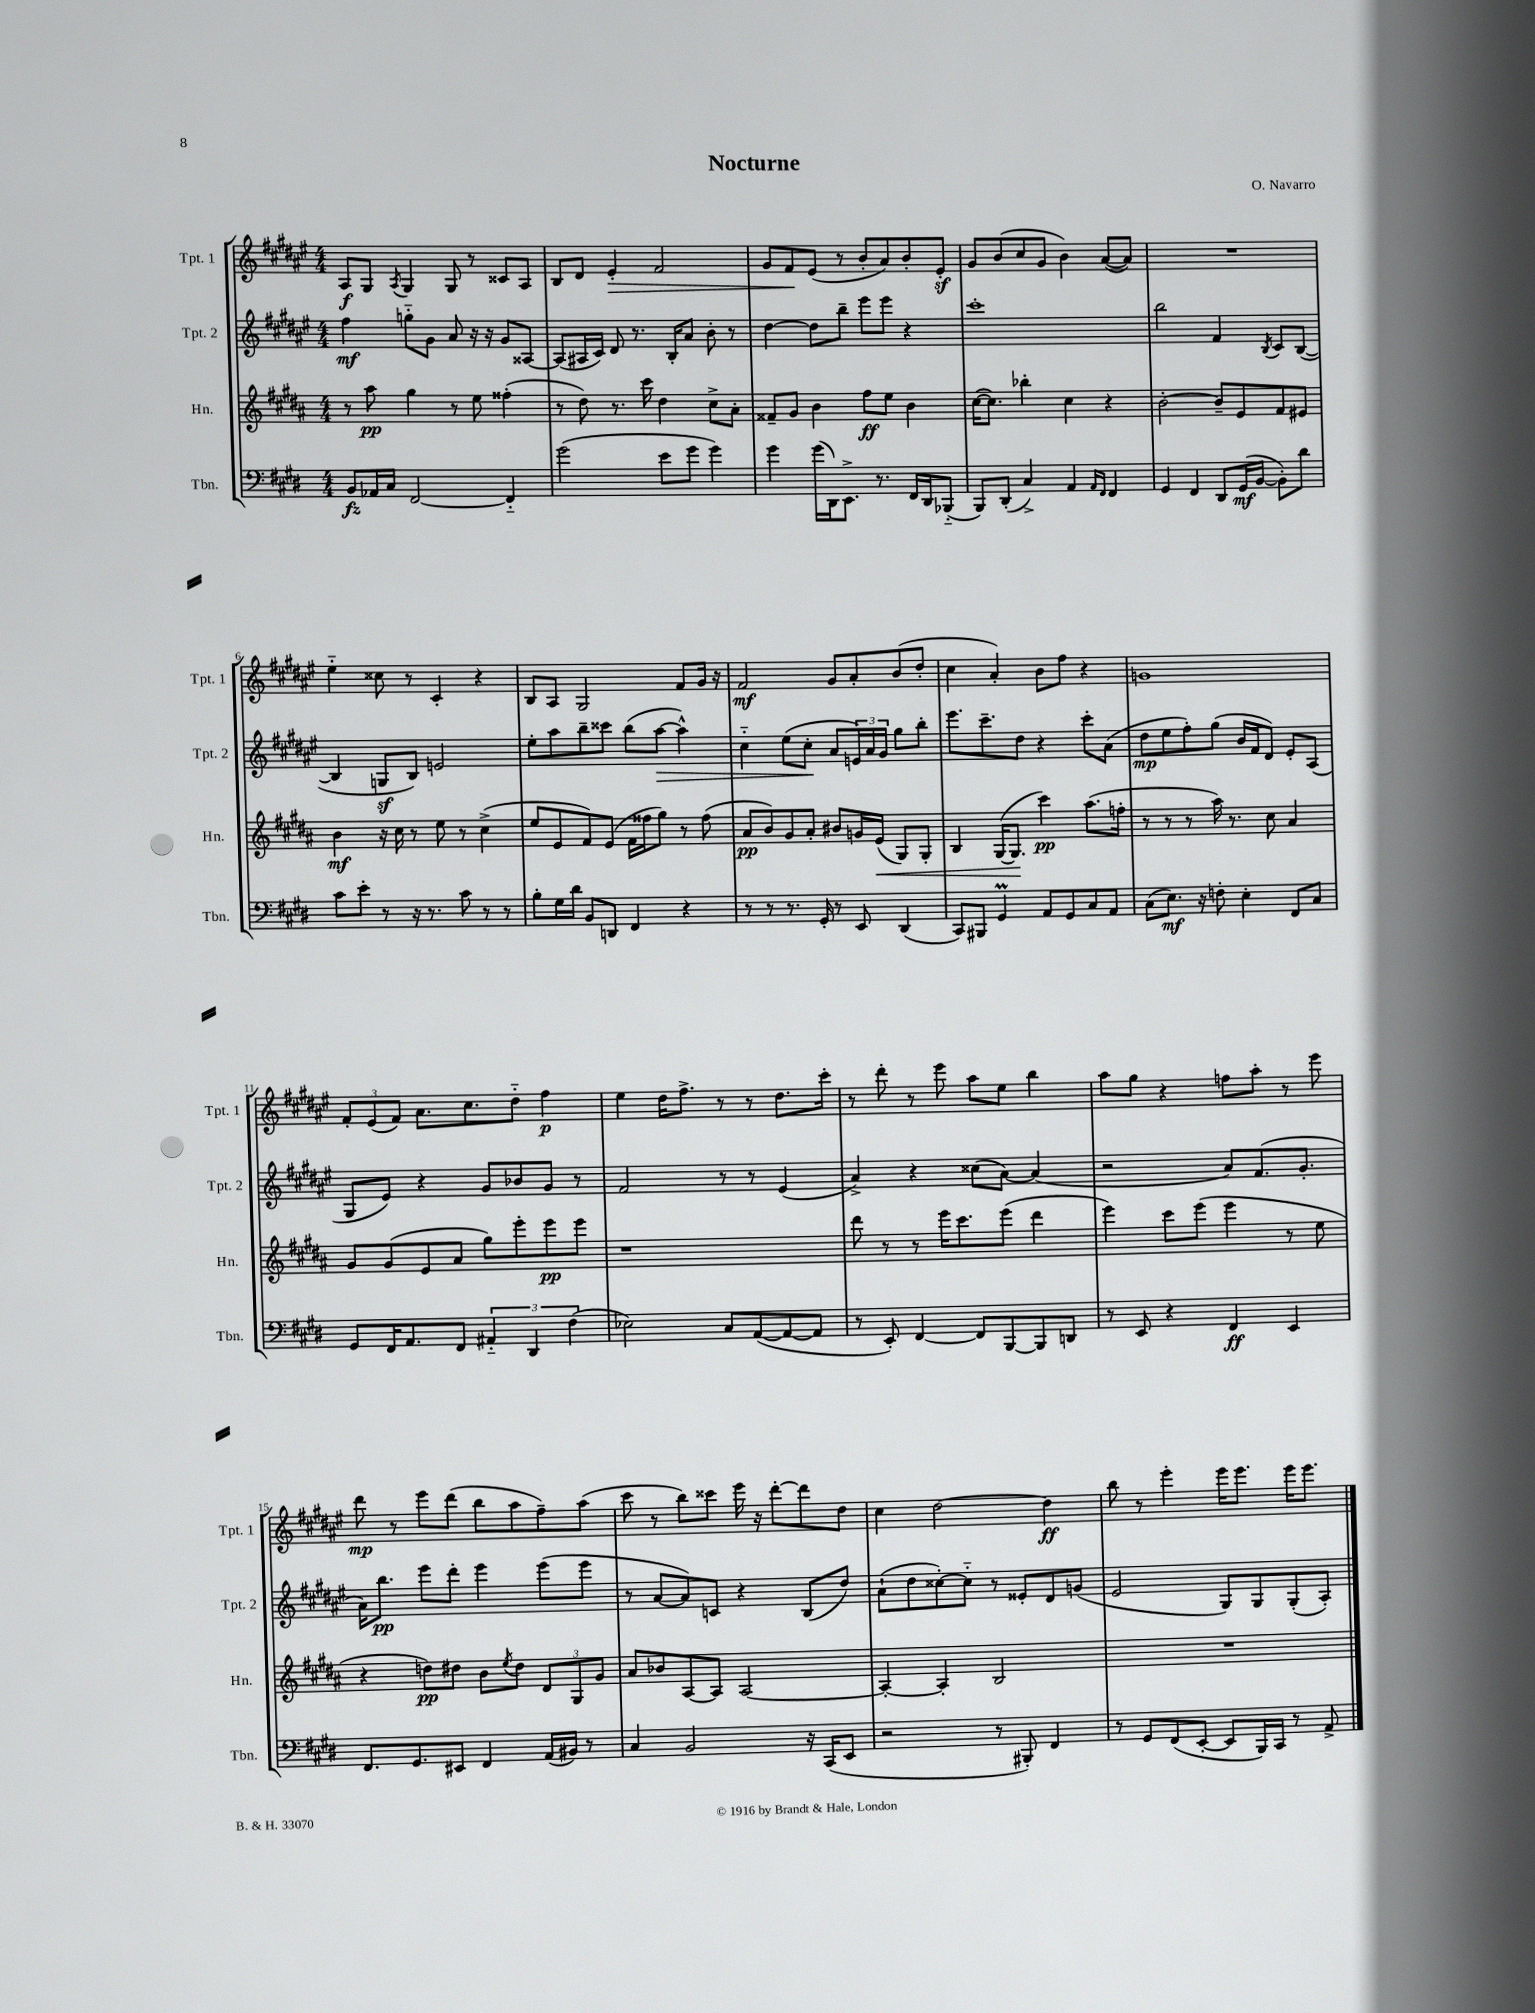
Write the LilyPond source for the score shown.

\header { title = "Nocturne" composer = "O. Navarro" }
<<
\new StaffGroup <<
\new Staff = "s0" \with { instrumentName = "Tpt. 1" shortInstrumentName = "Tpt. 1" } {
    \clef treble \key fis \major \numericTimeSignature \time 4/4
    ais8\f gis8 \acciaccatura { ais8 } gis4 gis8 r8 cisis'8 ais8 |
    b8 dis'8 eis'4-.\> fis'2 |
    gis'8 fis'8\! eis'8( r8 b'8-. ais'8) b'8-. eis'8-.\sf |
    gis'8 b'8( cis''8 gis'8 b'4) ais'8~( ais'8) |
    R1 |
    eis''4-_ cisis''8 r8 cis'4-. r4 |
    b8 ais8 gis2 fis'8 gis'16 r16 |
    fis'2\mf gis'8 ais'8-. b'8( dis''8-. |
    cis''4 ais'4-.) b'8 fis''8 r4 |
    g'1 |
    \tuplet 3/2 { fis'8-. eis'8( fis'8) } ais'8. cis''8. dis''8-_ fis''4\p |
    eis''4 dis''16 fis''8.-> r8 r8 dis''8. cis'''16-. |
    r8 dis'''8-. r8 eis'''8 ais''8 eis''8 b''4 |
    ais''8 gis''8 r4 f''8 ais''8-. r8 eis'''8 |
    dis'''8\mp r8 eis'''8 dis'''8( b''8 ais''8 fis''8--) ais''8( |
    cis'''8 r8 b''8) cisis'''8 eis'''16 r16 dis'''8~-. dis'''8 dis''8 |
    cis''4 dis''2~ dis''4\ff |
    b''8 r8 eis'''4-. eis'''16 eis'''8. eis'''16 eis'''8. \bar "|." |
}
\new Staff = "s1" \with { instrumentName = "Tpt. 2" shortInstrumentName = "Tpt. 2" } {
    \clef treble \key fis \major \numericTimeSignature \time 4/4
    fis''4\mf g''8-_ gis'8 ais'8 r16 r16 gis'8 aisis8~ |
    aisis8( ais16 cis'16) dis'8 r8. b16-. ais'8 b'8-. r8 |
    dis''4~ dis''8 b''8-- eis'''8 eis'''8 r4 |
    cis'''1-. |
    b''2 fis'4 \acciaccatura { b8 } cis'8 b8~( |
    b4 g8\sf b8) e'2 |
    eis''8-. ais''8 b''8-- cisis'''8 b''8( ais''8~\> ais''4-^) |
    cis''4-_ eis''8( cis''8-.\! ais'8 \tuplet 3/2 { e'16) ais'16 gis'16 } gis''8 b''8-. |
    eis'''8. cis'''8.-- dis''8 r4 cis'''8-. ais'8( |
    dis''8\mp eis''8 fis''8-.) gis''8( b'16 fis'16 dis'8) eis'8-. ais8( |
    gis8 eis'8) r4 gis'8 bes'8 gis'8 r8 |
    fis'2 r8 r8 eis'4( |
    ais'4->) r4 cisis''8( ais'8~) ais'4( |
    r2 ais'8) fis'8.( gis'8.-. |
    ais'16) b''8.\pp eis'''8 dis'''8-. eis'''4 eis'''8( eis'''8 |
    r8 ais'8~ ais'8) c'8 r4 b8( dis''8) |
    ais'8-!( dis''8 cisis''8~-.) cisis''8-_ r8 eisis'8-. dis'8 g'8( |
    eis'2 gis8) gis8 gis8-.( ais8-.) \bar "|." |
}
\new Staff = "s2" \with { instrumentName = "Hn." shortInstrumentName = "Hn." } {
    \clef treble \key b \major \numericTimeSignature \time 4/4
    r8 ais''8\pp gis''4 r8 e''8 fisis''4-.( |
    r8 dis''8) r8. cis'''16 dis''4 cis''8-> ais'8-. |
    fisis'8-- gis'8 b'4 fis''8\ff e''8 b'4 |
    cis''16~( cis''8.) bes''4-. cis''4 r4 |
    b'2~-. b'8-- e'8 fis'8 eis'8 |
    b'4\mf r16 cis''16 r8 e''8 r8 cis''4->( |
    e''8 e'8 fis'8) e'8( fis'16 fisis''16 gis''8) r8 fisis''8( |
    ais'8\pp b'8) gis'8 ais'8-. bis'8 g'16 e'16\<( gis8) gis8-. |
    b4 gis16~( gis8.\! cis'''4\pp) ais''8.( f''16-. |
    r8 r8 r8 ais''16) r8. cis''8 ais'4 |
    gis'8 gis'8( e'8 ais'8 gis''8) e'''8-. e'''8\pp e'''8 |
    r1 |
    dis'''8 r8 r8 e'''16 cis'''8. e'''8( dis'''4 |
    e'''4) cis'''8 e'''8( e'''4 r8 e''8 |
    r4 d''8\pp) dis''8 b'8 \acciaccatura { e''8 } dis''8 \tuplet 3/2 { dis'8 gis8 gis'8 } |
    ais'8 bes'8 ais8~ ais8 ais2~ |
    ais4~-. ais4-. b2 |
    R1 \bar "|." |
}
\new Staff = "s3" \with { instrumentName = "Tbn." shortInstrumentName = "Tbn." } {
    \clef bass \key e \major \numericTimeSignature \time 4/4
    b,8\fz aes,16 cis16 fis,2~ fis,4-_ |
    gis'2( e'8 gis'8 gis'4) |
    gis'4 gis'16( dis,16) e,8.-> r8. fis,16 dis,16 bes,,8-_( |
    b,,8) dis,8-.( cis4->) a,4 \grace { a,16 fis,16 } fis,4 |
    gis,4 fis,4 dis,8 gis,16\mf( b,16~ b,8-.) dis'8 |
    cis'8 e'8-. r8 r16 r8. cis'8 r8 r8 |
    b8-. gis16 dis'16 b,8 d,8 fis,4 r4 |
    r8 r8 r8. gis,16-. r8 e,8 dis,4( |
    cis,8) bis,,8 gis,4\prall a,8 gis,8 cis8 a,8 |
    cis8( e8.\mf) r16 f8-. e4-. fis,8 cis8 |
    gis,8 fis,16 a,8. fis,8 \tuplet 3/2 { ais,4-_ dis,4 fis4( } |
    ees2) cis8 a,8~( a,8~ a,8 |
    r8 e,8-.) fis,4~ fis,8 b,,8~ b,,8 d,8 |
    r8 e,8 r4 fis,4\ff e,4 |
    fis,8. gis,8. eis,8 fis,4 a,16( bis,16) r8 |
    cis4 b,2 r16 cis,16( e,8 |
    r2 r8 bis,,8-.) fis,4 |
    r8 gis,8 fis,8( e,8~-. e,8 b,,16) cis,16 r8 a,8-> \bar "|." |
}
>>
>>
